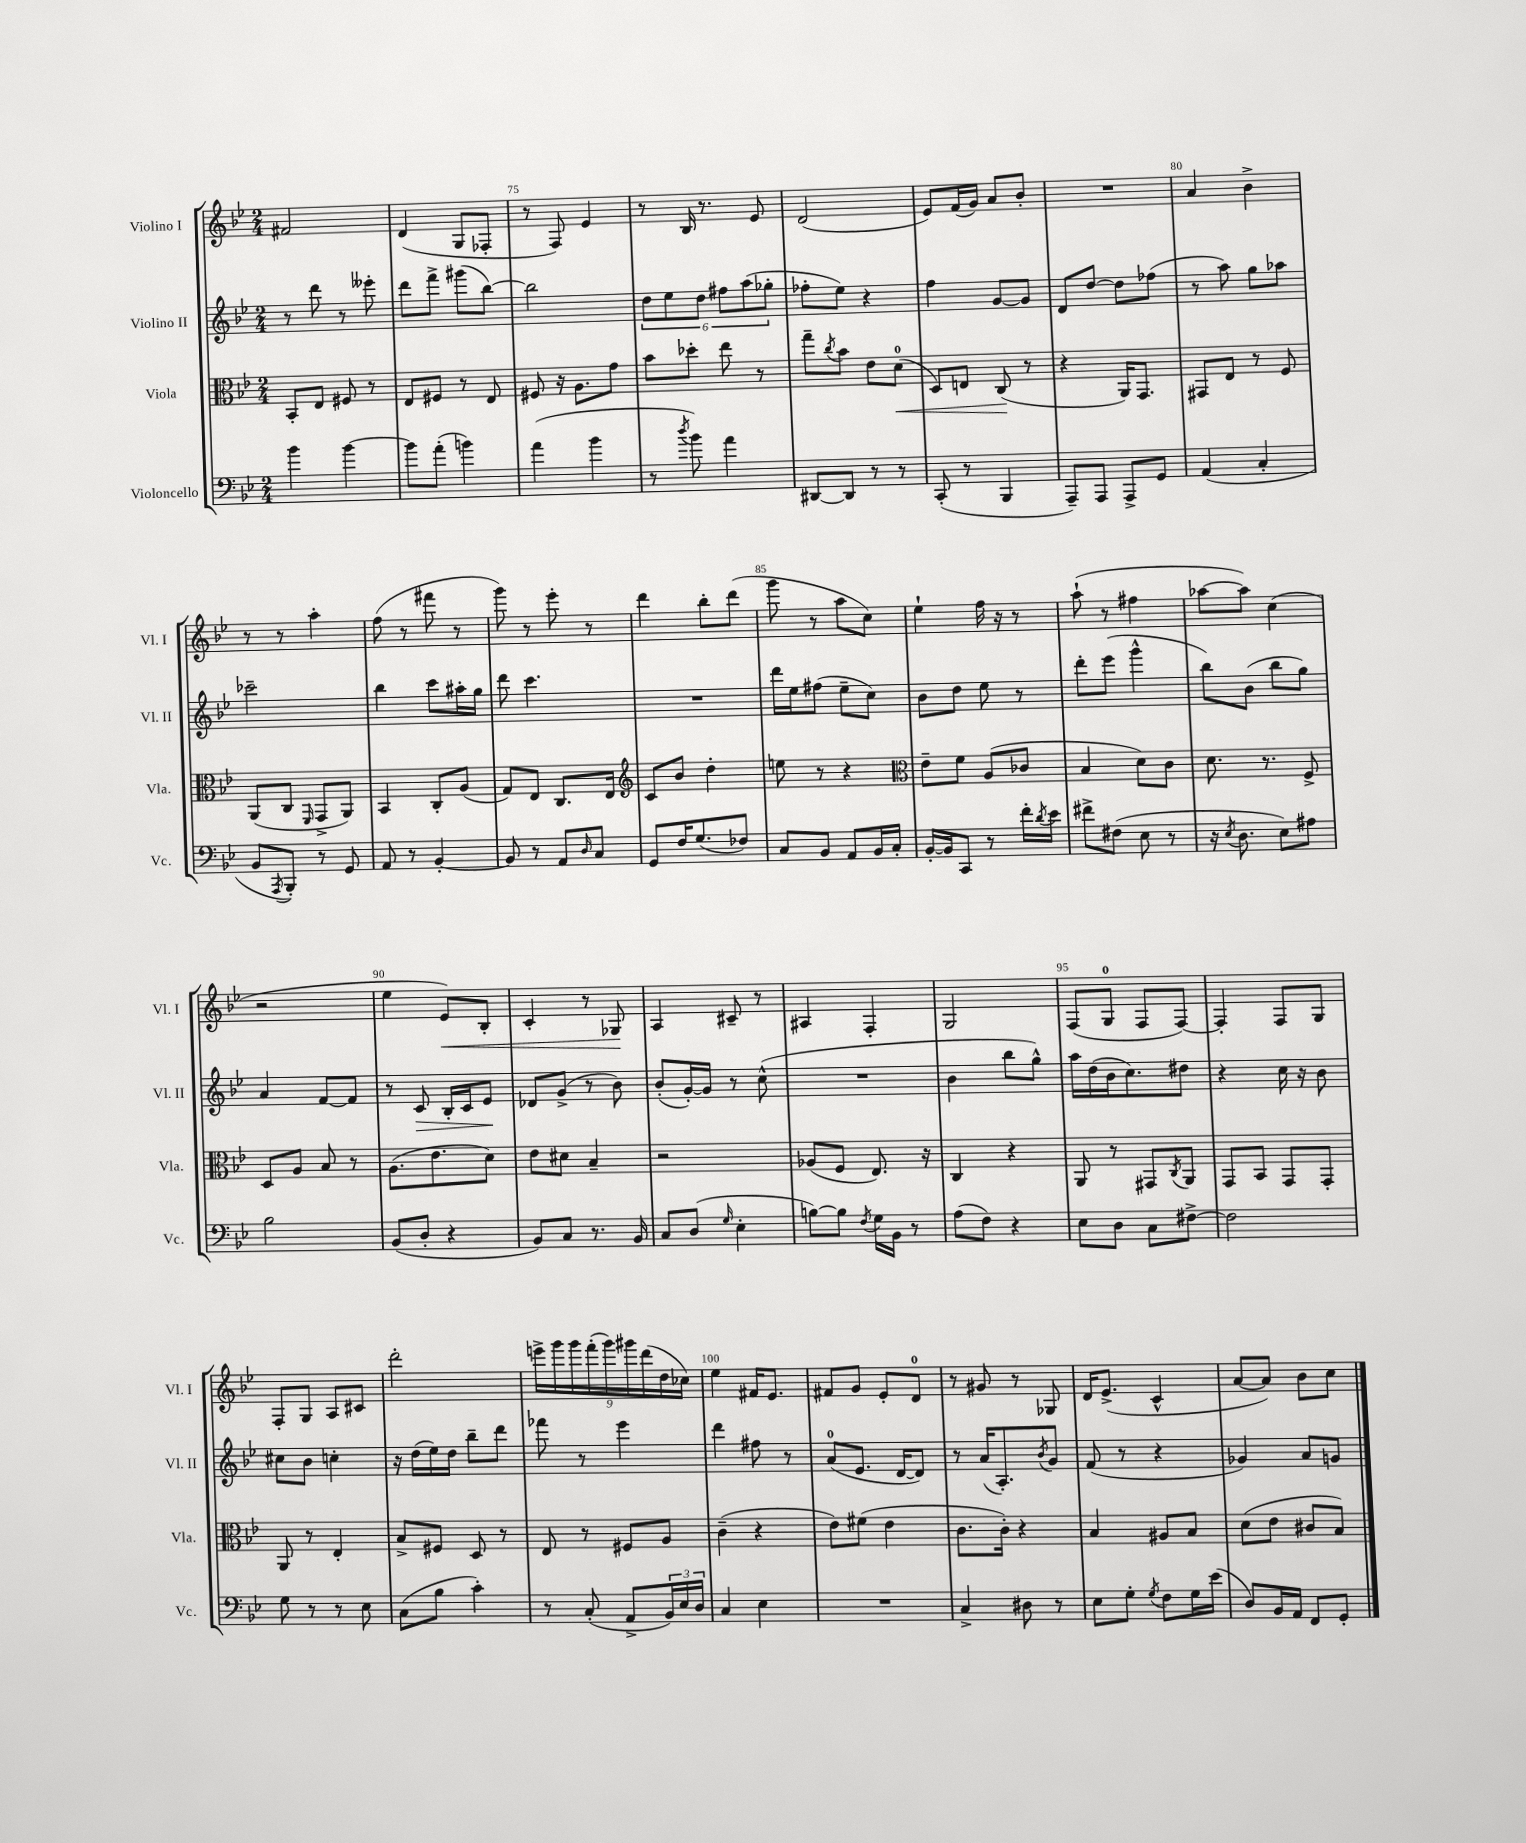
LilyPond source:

<<
\new StaffGroup <<
\new Staff = "s0" \with { instrumentName = "Violino I" shortInstrumentName = "Vl. I" } {
    \clef treble \key bes \major \numericTimeSignature \time 2/4
    fis'2 |
    d'4( g8 fes8-. |
    r8 f8) ees'4 |
    r8 bes16 r8. ees'8 |
    d'2( |
    ees'8) f'16( g'16) a'8 bes'8-. |
    R2 |
    a'4 bes'4-> |
    r8 r8 a''4-. |
    f''8( r8 fis'''8 r8 |
    g'''8) r8 ees'''8-. r8 |
    d'''4 bes''8-. d'''8( |
    g'''8 r8 a''8 c''8) |
    ees''4-! f''16 r16 r8 |
    a''8-!( r8 fis''4 |
    aes''8~ aes''8) c''4( |
    r2 |
    ees''4 ees'8\<) bes8-. |
    c'4-. r8 ges8\! |
    a4 cis'8-- r8 |
    ais4 f4-. |
    g2 |
    f8( g8-0 f8 f8~) |
    f4-. f8 g8 |
    f8-. g8 a8 cis'8 |
    d'''2-. |
    \tuplet 9/8 { e'''16-> g'''16 g'''16 f'''16-.( g'''16) gis'''16 d'''16( d''16 ces''16) } |
    ees''4 fis'16 ees'8. |
    fis'8 g'8 ees'8-. d'8-0 |
    r8 gis'8 r8 ges8 |
    d'16 ees'8.->( c'4-^ |
    a'8~ a'8) bes'8 c''8 \bar "|." |
}
\new Staff = "s1" \with { instrumentName = "Violino II" shortInstrumentName = "Vl. II" } {
    \clef treble \key bes \major \numericTimeSignature \time 2/4
    r8 d'''8 r8 eeses'''8-. |
    d'''8 f'''8-> gis'''8( bes''8~) |
    bes''2 |
    \tuplet 6/4 { d''8 ees''8 d''8 fis''8 a''8( ges''8-. } |
    fes''8-. ees''8) r4 |
    f''4 g'8~ g'8 |
    d'8 d''8~ d''8 fes''8( |
    r8 a''8) g''8 aes''8 |
    ces'''2-- |
    bes''4 c'''8 ais''16-. g''16 |
    d'''8 c'''4. |
    R2 |
    d'''16 ees''16 fis''8( ees''8-- c''8) |
    bes'8 d''8 ees''8 r8 |
    d'''8-. ees'''8( g'''4-^ |
    bes''8) bes'8( bes''8 g''8) |
    a'4 f'8~ f'8 |
    r8 c'8\> bes16-. c'16 ees'8\! |
    des'8 g'8->( r8 bes'8) |
    bes'8-.( g'16~-.) g'16 r8 c''8-^( |
    R2 |
    bes'4 bes''8 g''8-^) |
    a''16 d''16( bes'16 c''8.) dis''8 |
    r4 c''16 r16 bes'8 |
    cis''8 bes'8 c''4-. |
    r16 d''16( ees''16) d''16 bes''8-- d'''8 |
    fes'''8 r8 ees'''4 |
    d'''4 fis''8 r8 |
    a'8-0( ees'8. d'16~ d'8) |
    r8 a'16( a8.-.) \acciaccatura { bes'8 } g'8 |
    f'8( r8 r4 |
    ges'4) a'8 g'8 \bar "|." |
}
\new Staff = "s2" \with { instrumentName = "Viola" shortInstrumentName = "Vla." } {
    \clef alto \key bes \major \numericTimeSignature \time 2/4
    bes,8-. ees8 fis8 r8 |
    ees8 fis8 r8 ees8 |
    fis8 r16 a8. g'8 |
    bes'8 des''8-. ees''8 r8 |
    g''8-- \acciaccatura { c''8 } bes'8 ees'8 d'8-0\<( |
    d8) e8 c8\!( r8 |
    r4 a,16) g,8. |
    gis,8 ees8 r8 f8 |
    a,8( c8 \grace { f,16 } g,8-> a,8) |
    bes,4 c8-. a8( |
    g8) ees8 c8. ees16 |
    \clef treble c'8 bes'8 d''4-. |
    e''8 r8 r4 |
    \clef alto ees'8-- f'8 a8( ces'8 |
    bes4 d'8) c'8 |
    d'8. r8. f8-> |
    d8 a8 bes8 r8 |
    a8.( ees'8. d'8) |
    ees'8 dis'8 bes4-- |
    r2 |
    aes8( f8 ees8.) r16 |
    c4 r4 |
    a,8 r8 gis,8 \acciaccatura { c8 } a,8 |
    g,8 bes,8 g,8 g,8-. |
    a,8 r8 ees4-. |
    bes8-> fis8 d8 r8 |
    ees8 r8 fis8 a8 |
    c'4--( r4 |
    ees'8) fis'8( ees'4 |
    c'8. c'16-.) r4 |
    bes4 ais8 bes8 |
    d'8( ees'8 cis'8 bes8) \bar "|." |
}
\new Staff = "s3" \with { instrumentName = "Violoncello" shortInstrumentName = "Vc." } {
    \clef bass \key bes \major \numericTimeSignature \time 2/4
    bes'4 bes'4~ |
    bes'8 a'8-.( b'4) |
    a'4( bes'4 |
    r8 \acciaccatura { d''8 } bes'8) a'4 |
    dis,8~ dis,8 r8 r8 |
    c,8-.( r8 bes,,4 |
    a,,8--) a,,8 a,,8-> g,8 |
    a,4( c4-. |
    bes,8 \acciaccatura { a,,8 } bes,,8-.) r8 g,8 |
    a,8 r8 bes,4~-. |
    bes,8 r8 a,8 \grace { d16 } c8 |
    g,8 f16 g8.( fes8) |
    c8 bes,8 a,8 bes,16 c16-. |
    bes,16~-. bes,16 c,8 r8 f'16-. \acciaccatura { d'8 } ees'16 |
    fis'8-> fis8( ees8 r8 |
    r16 \acciaccatura { ees8 } d8. ees8) ais8 |
    bes2 |
    bes,8( d8-. r4 |
    bes,8) c8 r8. bes,16 |
    c8 d8( \grace { g16 } ees4-. |
    b8~) b8 \acciaccatura { f8 } g16 bes,16 r8 |
    a8( f8) r4 |
    ees8 d8 c8 fis8~-> |
    fis2 |
    g8 r8 r8 ees8 |
    c8( bes8 c'4-.) |
    r8 c8-.( a,8-> \tuplet 3/2 { bes,16) ees16 d16 } |
    c4 ees4 |
    R2 |
    c4-> dis8 r8 |
    ees8 g8-. \acciaccatura { g8 } f8 g16 ees'16( |
    d8) bes,16 a,16 f,8 g,8-. \bar "|." |
}
>>
>>
\layout { \context { \Score currentBarNumber = #73 \override BarNumber.break-visibility = ##(#f #t #t) barNumberVisibility = #(every-nth-bar-number-visible 5) } }
